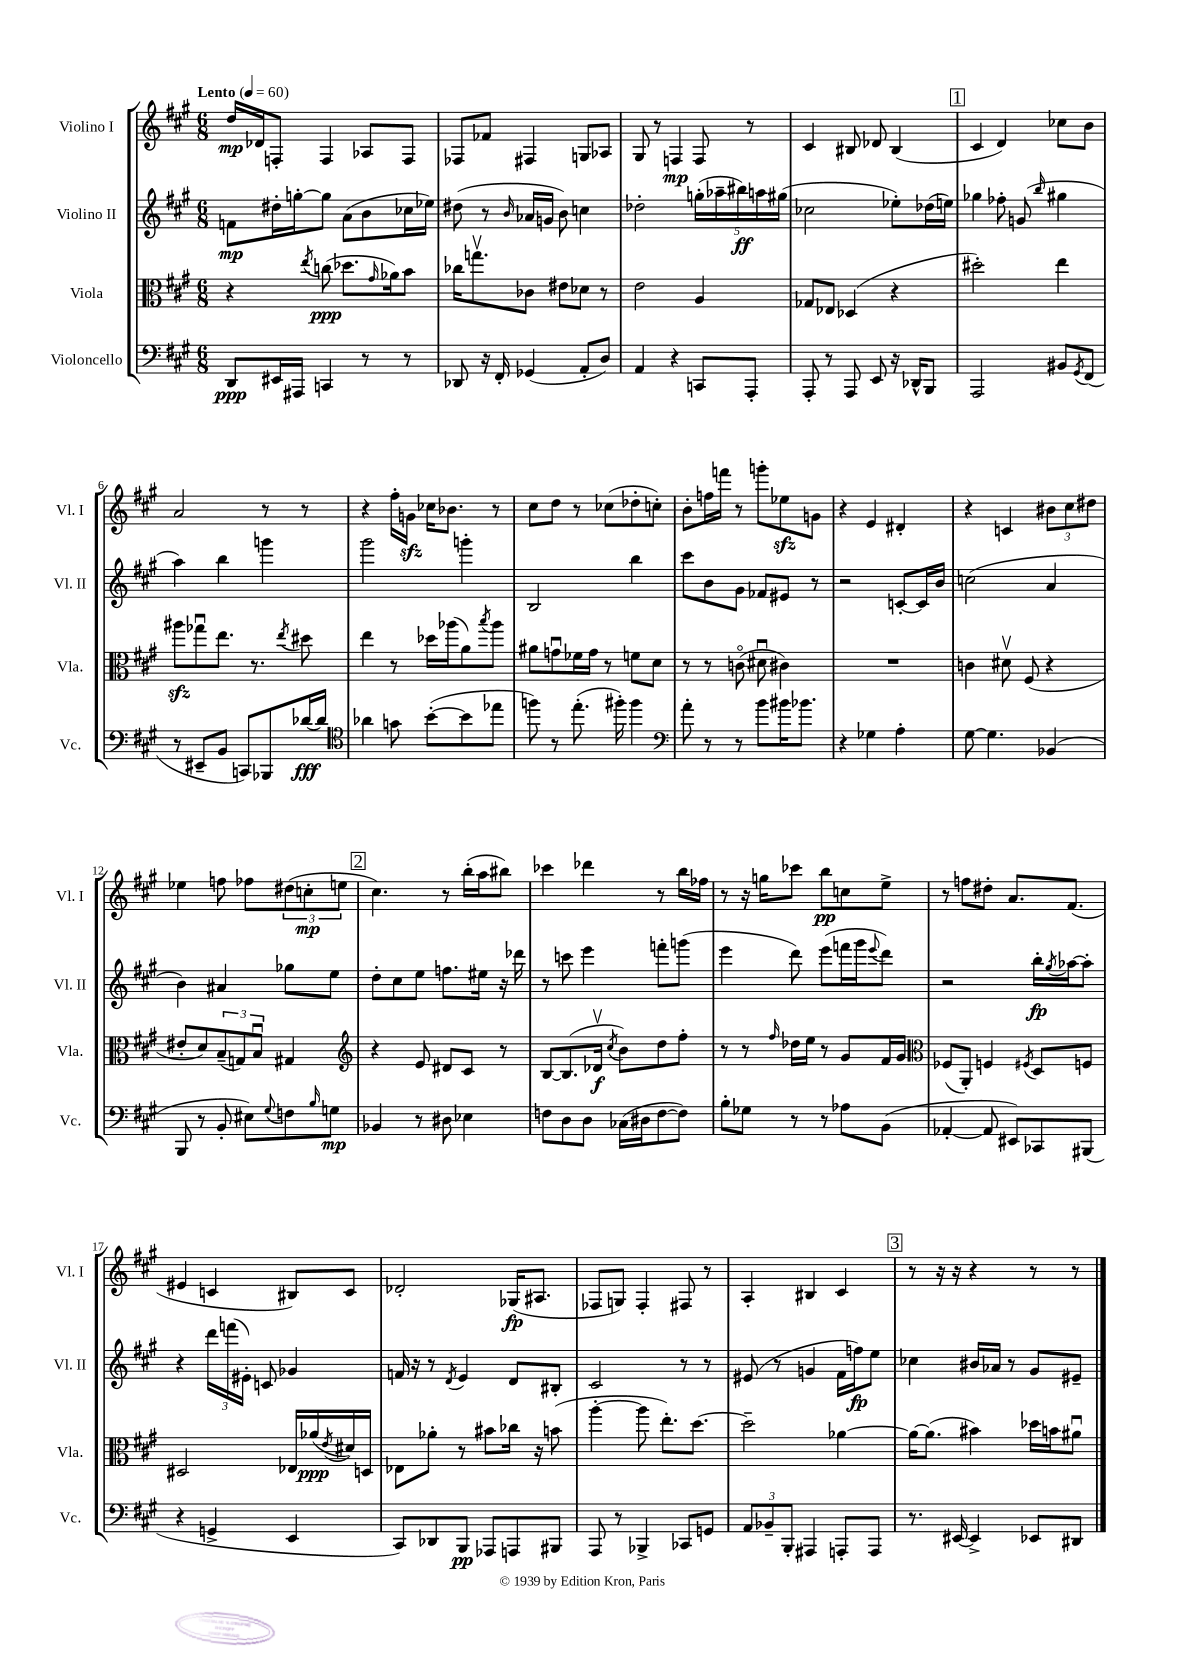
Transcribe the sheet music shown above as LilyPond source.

<<
\new StaffGroup <<
\new Staff = "s0" \with { instrumentName = "Violino I" shortInstrumentName = "Vl. I" } {
    \clef treble \key a \major \numericTimeSignature \time 6/8 \tempo "Lento" 4 = 60
    d''16\mp des'16 f8-. f4 aes8 f8 |
    fes8 fes'8 fis4 g8 aes8 |
    gis8 r8 f4\mp f8 r8 |
    cis'4 bis8 des'8 bis4( |
    \mark \markup { \box "1" } cis'4 d'4) ces''8 b'8 |
    a'2 r8 r8 |
    r4 fis''16-. g'16\sfz ces''16 bes'8. r8 |
    cis''8 d''8 r8 ces''8( des''8-. c''8-.) |
    b'8-. f''16 f'''16 r8 g'''8-. ees''8\sfz g'8 |
    r4 e'4 dis'4-. |
    r4 c'4 \tuplet 3/2 { bis'8 cis''8 dis''8 } |
    ees''4 f''8 fes''8 \tuplet 3/2 { dis''8( c''8-.\mp e''8 } |
    \mark \markup { \box "2" } cis''4.) r8 b''16-.( a''16 bis''8) |
    ces'''4 des'''4 r8 b''16 fes''16 |
    r8 r16 g''16 ces'''8 b''8\pp c''8 e''8-> |
    r8 f''8 dis''8-. a'8. fis'8.( |
    eis'4 c'4 bis8) c'8 |
    des'2-. ges16\fp( ais8. |
    fes8 g8) fes4-. fis8 r8 |
    a4-. bis4 cis'4 |
    \mark \markup { \box "3" } r8 r16 r16 r4 r8 r8 \bar "|." |
}
\new Staff = "s1" \with { instrumentName = "Violino II" shortInstrumentName = "Vl. II" } {
    \clef treble \key a \major \numericTimeSignature \time 6/8
    f'8\mp dis''16-. g''16~-. g''8 a'8( b'8 ces''16 ees''16) |
    dis''8( r8 \grace { b'16 } aes'16 g'16 b'8) c''4 |
    des''2-. \tuplet 5/4 { g''16-.( aes''16-- bis''16\ff) a''16 gis''16( } |
    ces''2 ees''8-.) des''16( e''16) |
    \mark \markup { \box "1" } ges''4 fes''8-. g'8( \grace { b''16 } gis''4 |
    a''4) b''4 g'''4 |
    gis'''2 g'''4-. |
    b2 b''4 |
    cis'''8 b'8 gis'8 fes'8 eis'8 r8 |
    r2 c'8~-. c'16 b'16 |
    c''2( a'4 |
    b'4) ais'4 ges''8 e''8 |
    \mark \markup { \box "2" } d''8-. cis''8 e''8 f''8. eis''16 r16 des'''16 |
    r8 c'''8 e'''4 f'''8-. g'''8( |
    e'''4 d'''8) e'''8( f'''16 gis'''16 \appoggiatura { e'''8 } d'''8) |
    r2 b''16-.\fp \acciaccatura { gis''8 } aes''16~ aes''8-. |
    r4 \tuplet 3/2 { d'''16 f'''16( eis'16-.) } c'8 ges'4 |
    f'16 r16 r8 \acciaccatura { d'8 } e'4 d'8 bis8-. |
    cis'2 r8 r8 |
    eis'8( r8 g'4 fis'16 f''16\fp) e''8 |
    \mark \markup { \box "3" } ces''4 bis'16 aes'16 r8 gis'8 eis'8-- \bar "|." |
}
\new Staff = "s2" \with { instrumentName = "Viola" shortInstrumentName = "Vla." } {
    \clef alto \key a \major \numericTimeSignature \time 6/8
    r4 \acciaccatura { e''8 } c''8\ppp( des''8. \grace { gis'16 } aes'16) b'8 |
    ces''16 g''8.\upbow ces'8 eis'8 des'8 r8 |
    e'2 a4 |
    ges8 ees8 des4( r4 |
    \mark \markup { \box "1" } dis''2-.) e''4 |
    ais''8\sfz ges''8\downbow e''8. r8. \acciaccatura { e''8 } dis''8 |
    e''4 r8 des''16 aes''16( a'8) \acciaccatura { b''8 } aes''8 |
    ais'8 g'8\downbow fes'16 g'16 r8 f'8 d'8 |
    r8 r8 c'8\flageolet( dis'8\downbow cis'4) |
    R2. |
    c'4 dis'8\upbow fis8( r4 |
    eis'8-. d'8) \tuplet 3/2 { b8--( g8) b8\downbow } gis4 |
    \mark \markup { \box "2" } \clef treble r4 e'8 dis'8 cis'8 r8 |
    b8~ b8.( des'16\upbow\f \acciaccatura { cis''8 } b'8) d''8 fis''8-. |
    r8 r8 \grace { fis''16 } des''16 e''16 r8 gis'8 fis'16 gis'16 |
    \clef alto fes8( a,8-.) f4 \acciaccatura { fis8 } d8 f8 |
    dis2 ees16 aes'16\ppp( \acciaccatura { e'8 } dis'16) d16 |
    ees8 aes'8-. r8 bis'8 ces''16 r16 b'8( |
    a''4~-. a''8 e''8.-.) d''8.~ |
    d''2-- aes'4~ |
    \mark \markup { \box "3" } aes'16~ aes'8.( bis'4) des''16 b'16 ais'8\downbow \bar "|." |
}
\new Staff = "s3" \with { instrumentName = "Violoncello" shortInstrumentName = "Vc." } {
    \clef bass \key a \major \numericTimeSignature \time 6/8
    d,8\ppp eis,16 ais,,16 c,4 r8 r8 |
    des,8 r16 fis,16-. ges,4( a,8-. d8) |
    a,4 r4 c,8 a,,8-. |
    a,,8-. r8 a,,8 e,8 r16 des,16-^ b,,8 |
    \mark \markup { \box "1" } a,,2 bis,8 \acciaccatura { gis,8 } fis,8( |
    r8 eis,8-- b,8 c,8) bes,,8 des'16~\fff des'16 |
    \clef tenor aes'4 g'8 b'8~-.( b'8 ees''8 |
    f''8) r8 e''8.-.( fis''16-.) fis''4 |
    \clef bass a'8-. r8 r8 b'8 bis'16 bes'8. |
    r4 ges4 a4-. |
    gis8~ gis4. bes,4( |
    b,,8 r8 b,8-. eis8) \appoggiatura { gis8 } f8 \grace { b16 } g8\mp |
    \mark \markup { \box "2" } bes,4 r8 dis8 ees4 |
    f8 d8 d8 ces16( dis16 f8~ f8) |
    b8-. ges8 r8 r8 aes8 b,8( |
    aes,4~-. aes,8 eis,8) ces,8 bis,,8( |
    r4 g,4-> e,4 |
    cis,8) des,8 b,,8\pp aes,,8 a,,8 bis,,8 |
    a,,8 r8 bes,,4-> ces,8 g,8 |
    \tuplet 3/2 { a,8 bes,8-- b,,8-. } ais,,4 a,,8-. a,,8 |
    \mark \markup { \box "3" } r8. eis,16~ eis,4-> ees,8 dis,8 \bar "|." |
}
>>
>>
